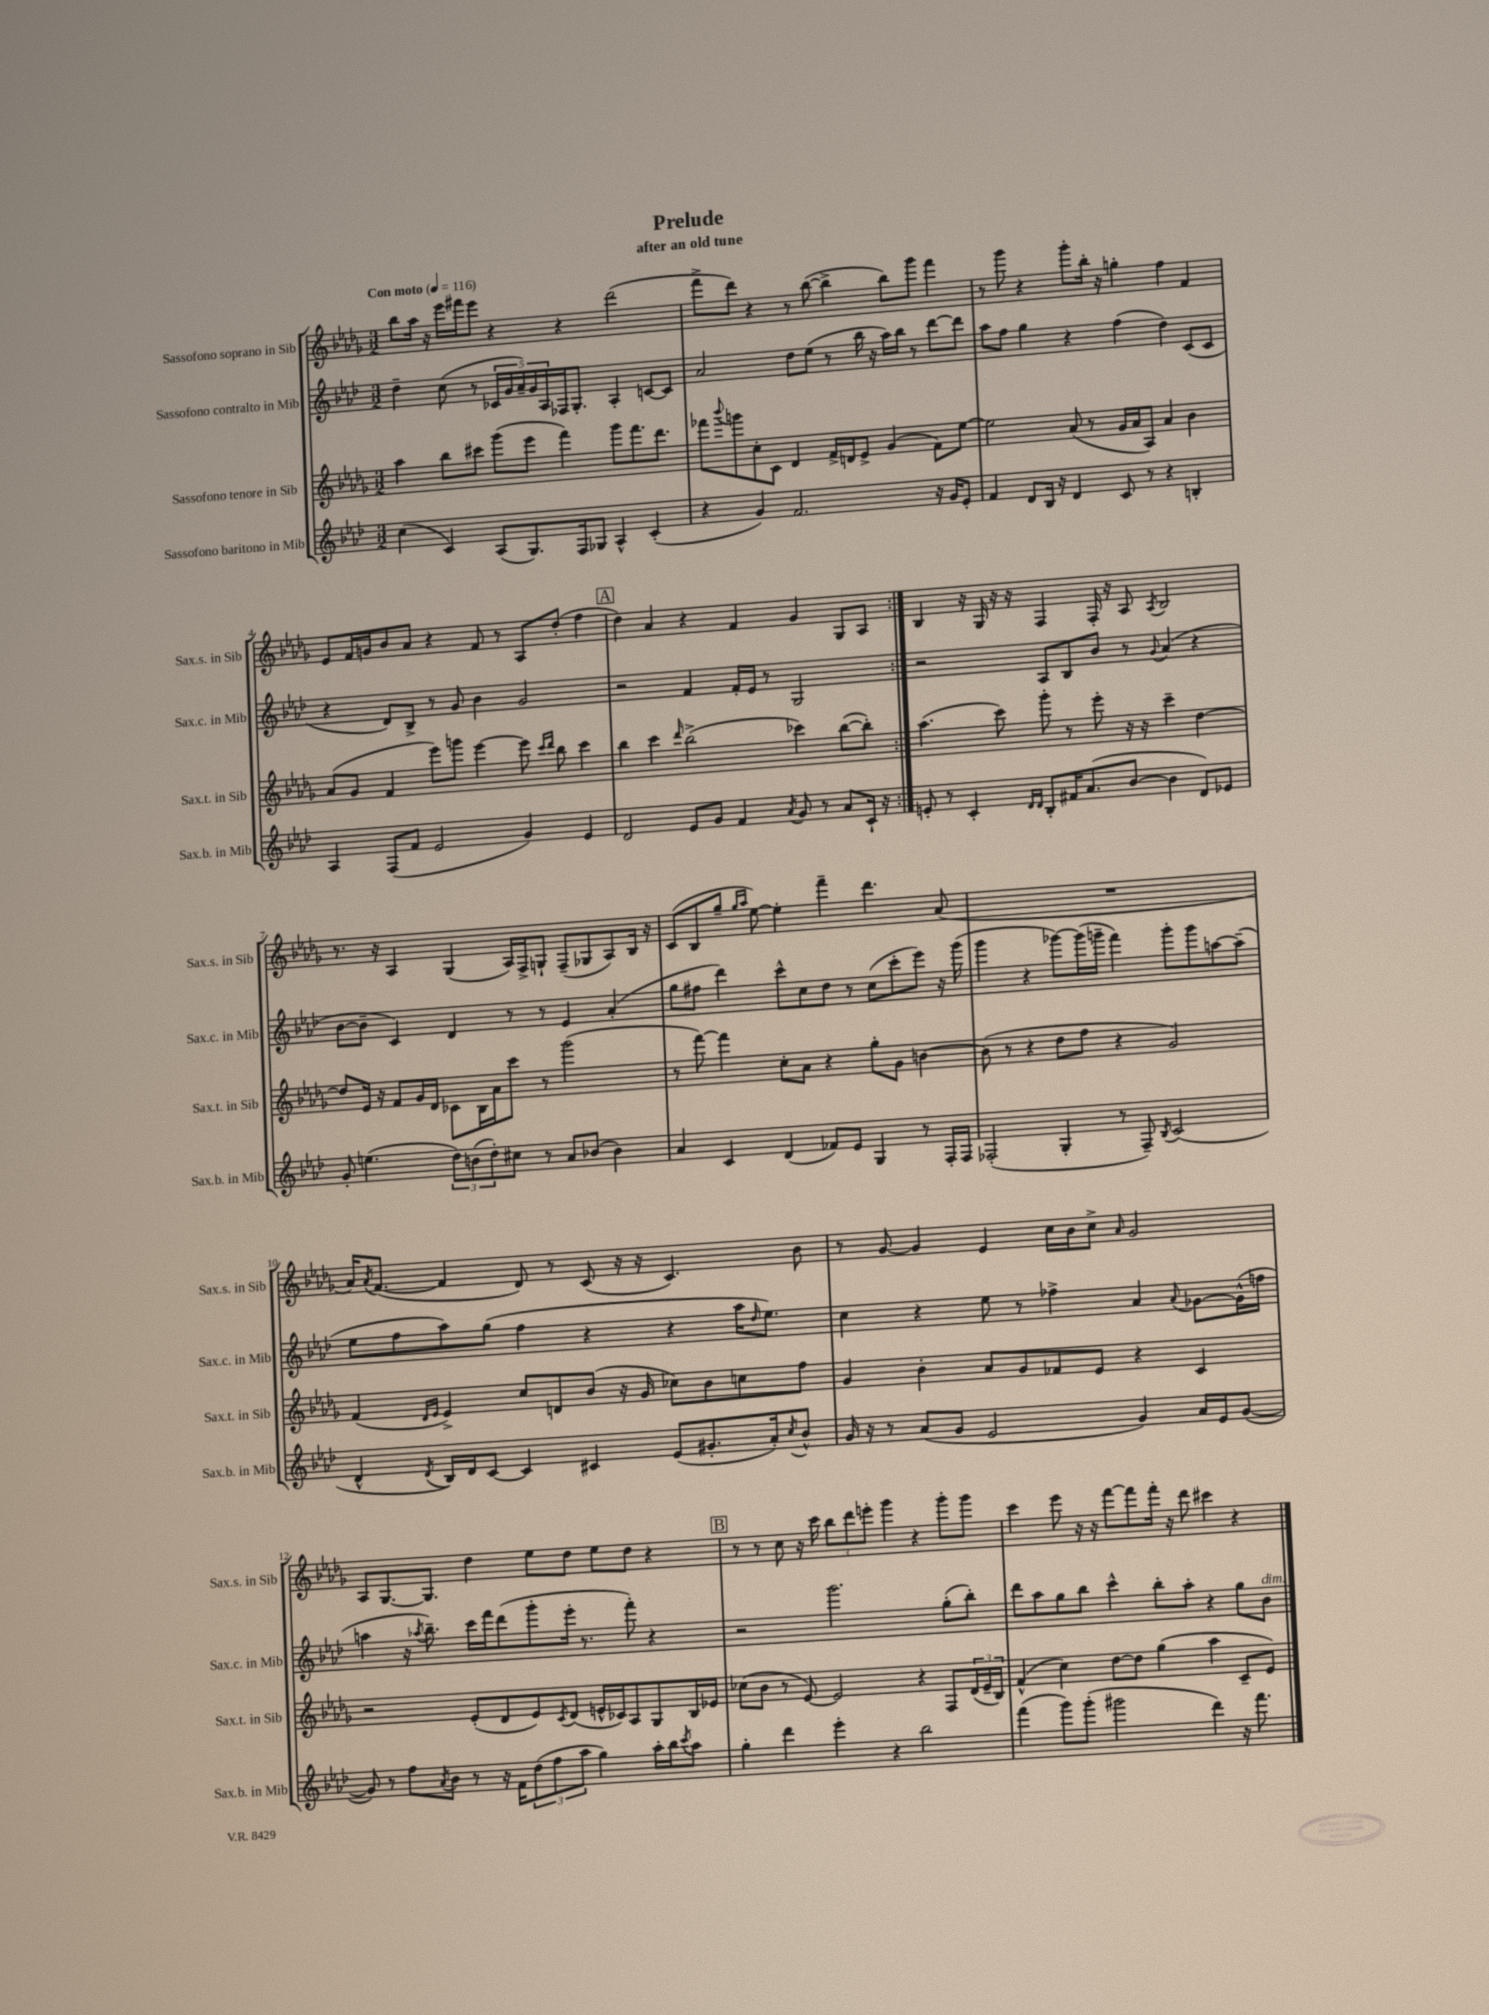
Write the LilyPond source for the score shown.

\header { title = "Prelude" subtitle = "after an old tune" }
<<
\new StaffGroup <<
\new Staff = "s0" \with { instrumentName = "Sassofono soprano in Sib" shortInstrumentName = "Sax.s. in Sib" } {
    \clef treble \key des \major \numericTimeSignature \time 3/2 \tempo "Con moto" 4 = 116
    \repeat volta 2 { bes''8 aes''16 r16 ees'''16 fis'''16 ees'''8 r4 r4 des'''2( |
    f'''8-> des'''8) r4 r8 bes''8~( bes''4-> bes''8) ges'''8 f'''4 |
    r8 ges'''8 r4 ges'''8-. bes''16-. r16 g''4-. f''4 f'4 |
    ees'8 f'16 g'16 bes'8 aes'8 r4 f'8 r8 aes8 des''8-.( f''4 |
    \mark \markup { \box "A" } des''4) aes'4 r4 f'4 ges'4 ges8 aes8 | }
    bes4 r16 ges16 r16 r16 f4 f16-. r16 aes8 \acciaccatura { aes8 } bes2 |
    r8. r16 aes4 ges4( aes16) f16-> g8-! f8--( ges8 aes8) bes16 r16 |
    c'8( bes8 ges''8-- \grace { ges''16 aes''16 } ees''8~) ees''4-. f'''4-- des'''4. aes'8( |
    R1. |
    aes'16) \acciaccatura { aes'8 } f'8.~( f'4 des'8) r8 c'8( r16 r16 c'4.) bes'8 |
    r8 ges'8~ ges'4 ees'4 c''16 bes'16 c''8-> \grace { aes'16 } ges'2 |
    aes8 ges8.~ ges8. des''4 ees''8 des''8 ees''8 des''8 r4 |
    \mark \markup { \box "B" } r8 r8 c''8 r16 c'''16 \tuplet 3/2 { bes''8 des'''8 e'''8-. } ges'''4 r4 ges'''8-. ges'''8 |
    c'''4 ees'''8 r16 r16 f'''8~ f'''8 f'''16-. r16 des'''8 cis'''4 r4 \bar "|." |
}
\new Staff = "s1" \with { instrumentName = "Sassofono contralto in Mib" shortInstrumentName = "Sax.c. in Mib" } {
    \clef treble \key aes \major \numericTimeSignature \time 3/2
    \repeat volta 2 { des''4-- c''8( r8 \tuplet 5/4 { ces'16 g'16 aes'16--) g'16 aes16 } fes16 g8.-. aes4-. c'8~ c'8 |
    aes'2 des''8 ees''8( r8 bes''16 r16 aes''16) bes''16 r8 des'''8~ des'''8 |
    aes''8 f''8 g''4 r4 f''4( des''4) c'8( c'8 |
    r4 des'8) bes8-> r8 g'8 bes'4 g'2 |
    \mark \markup { \box "A" } r2 f'4 f'16-. ees'16 r8 g2 | }
    r2 aes8 bes8 bes'8 r8 \appoggiatura { g'8 } aes'4( r4 |
    bes'8~ bes'8-- c'4) des'4 r8 r8 ees'4 aes'4-.( |
    g''8 fis''8 des'''4) c'''8-^ c''8 des''8 r8 c''8( c'''8-. ees'''8) r16 g'''16( |
    g'''4 r4 ges'''8~) ges'''16( g'''16-- f'''4) g'''8-. g'''8 a''8~ a''8--( |
    ees''8 f''8 aes''8) g''8( f''4 r4 r4 aes''16 \grace { des''16 } ees''8.) |
    c''4 r4 ees''8 r8 fes''4-> aes'4 \appoggiatura { aes'8 } ges'8~ ges'16-^( f''16 |
    a''4 r16 \acciaccatura { aes''8 } bes''8.--) c'''16 f'''16 des'''8( g'''8-. ees'''16-. r8. f'''8-.) r4 |
    \mark \markup { \box "B" } r2 g'''2. g''8-.( bes''8-.) |
    des'''8 aes''8 g''8 bes''8 c'''4-^ bes''8-. aes''8-. r4 g''8 bes'8^\markup { \italic "dim." } \bar "|." |
}
\new Staff = "s2" \with { instrumentName = "Sassofono tenore in Sib" shortInstrumentName = "Sax.t. in Sib" } {
    \clef treble \key des \major \numericTimeSignature \time 3/2
    \repeat volta 2 { aes''4 bes''8 cis'''8 ges'''8( ees'''8 f'''4) ges'''8 f'''8. des'''8. |
    fes'''8 \appoggiatura { bes'''8 } g'''8 c''8-. c'8 des'4 f'16-> d'16 ees'8-> ges'4( f'8) ees''8~ |
    ees''2 aes'8( r8 ges'16 aes'16 aes8) aes'4 bes'4 |
    aes'8( ges'8 f'4 ees'''8) g'''8 ees'''4~ ees'''8 \grace { c'''16 des'''16 } bes''8 c'''4 |
    \mark \markup { \box "A" } bes''4 c'''4 \grace { des'''16 } bes''2->( ces'''4) bes''8~( bes''8-.) | }
    aes''4.( c'''8) ges'''8-. r8 ees'''8-. r16 r16 c'''4-- des''4~ |
    des''8 ees'16 r16 f'8 ges'16 des'16 ces'8 bes16 aes'16 c'''8 r8 ges'''2( |
    r8 f'''8~) f'''4 c''8-. aes'8 r4 ges''8-. ges'8 b'4~ |
    b'8( r8 r4 des''8 f''8 r4 ges'2) |
    f'4( \grace { des'16 ees'16 } ees'4->) c''8 d'8 bes'8( r16 ges'16 ces''8) bes'8 c''8 f''8 |
    ges'4 bes'4-. aes'8 ges'8 fes'8 ees'8 r4 c'4 |
    r2 ees'8-.( des'8 ees'8) \acciaccatura { c'8 } des'8( e'16-^ ces'16) aes8 ges8 bes16 ees'16 |
    \mark \markup { \box "B" } ces''8( bes'8 r8 ees'8~) ees'2 r4 f8 \tuplet 3/2 { des'16( ees'16-- bes16) } |
    f'4-^( c''4) des''8~ des''8 ges''4( aes''4 c'8-- ees'8) \bar "|." |
}
\new Staff = "s3" \with { instrumentName = "Sassofono baritono in Mib" shortInstrumentName = "Sax.b. in Mib" } {
    \clef treble \key aes \major \numericTimeSignature \time 3/2
    \repeat volta 2 { c''4( c'4) aes8( g8.) f16 ges8 aes4-^ c'4-.( |
    r4 g'4) f'2. r16 g'16 ees'8-. |
    f'4 des'8 bes16 r16 des'4 c'8 r8 r4 b4-. |
    aes4 f8( f'8 ees'2 g'4) ees'4 |
    \mark \markup { \box "A" } des'2 ees'8 g'8 f'4 \acciaccatura { aes'8 } g'8 r8 aes'8 c'16-! r16 | }
    e'8-. r8 c'4-. \grace { des'16 des'16 } bes8-. fis'16 aes'8.( bes'8~ bes'4 des'8) ees'8 |
    g'8-. e''4.( \tuplet 3/2 { des''8) b'8( des''8-.) } cis''8 r8 aes'8 bes'8( bes'4) |
    aes'4 c'4 des'4( fes'8) ees'8 g4 r8 f16-. f16 |
    fes2-.( g4-. r8 fes8--) \acciaccatura { bes8 } c'2( |
    des'4-^ \acciaccatura { des'8 } bes16) des'16 c'8~ c'4 cis'4 ees'8( gis'8.-. aes'16-.) \acciaccatura { c''8 } bes'8-^ |
    g'16 r16 r8 aes'8( g'8 ees'2 g'4) aes'16 ees'16 g'8~( |
    g'8) r8 f''8 \acciaccatura { aes'8 } bes'8 r8 r16 f'16 \tuplet 3/2 { des''8( f''8 aes''8 } g''4) aes''16-. bes''16 \acciaccatura { c'''8 } aes''8 |
    \mark \markup { \box "B" } g''4-. des'''4 ees'''4-. r4 bes''2 |
    f'''4( g'''8) g'''8-.( gis'''2 des'''4) r16 f'''8. \bar "|." |
}
>>
>>
